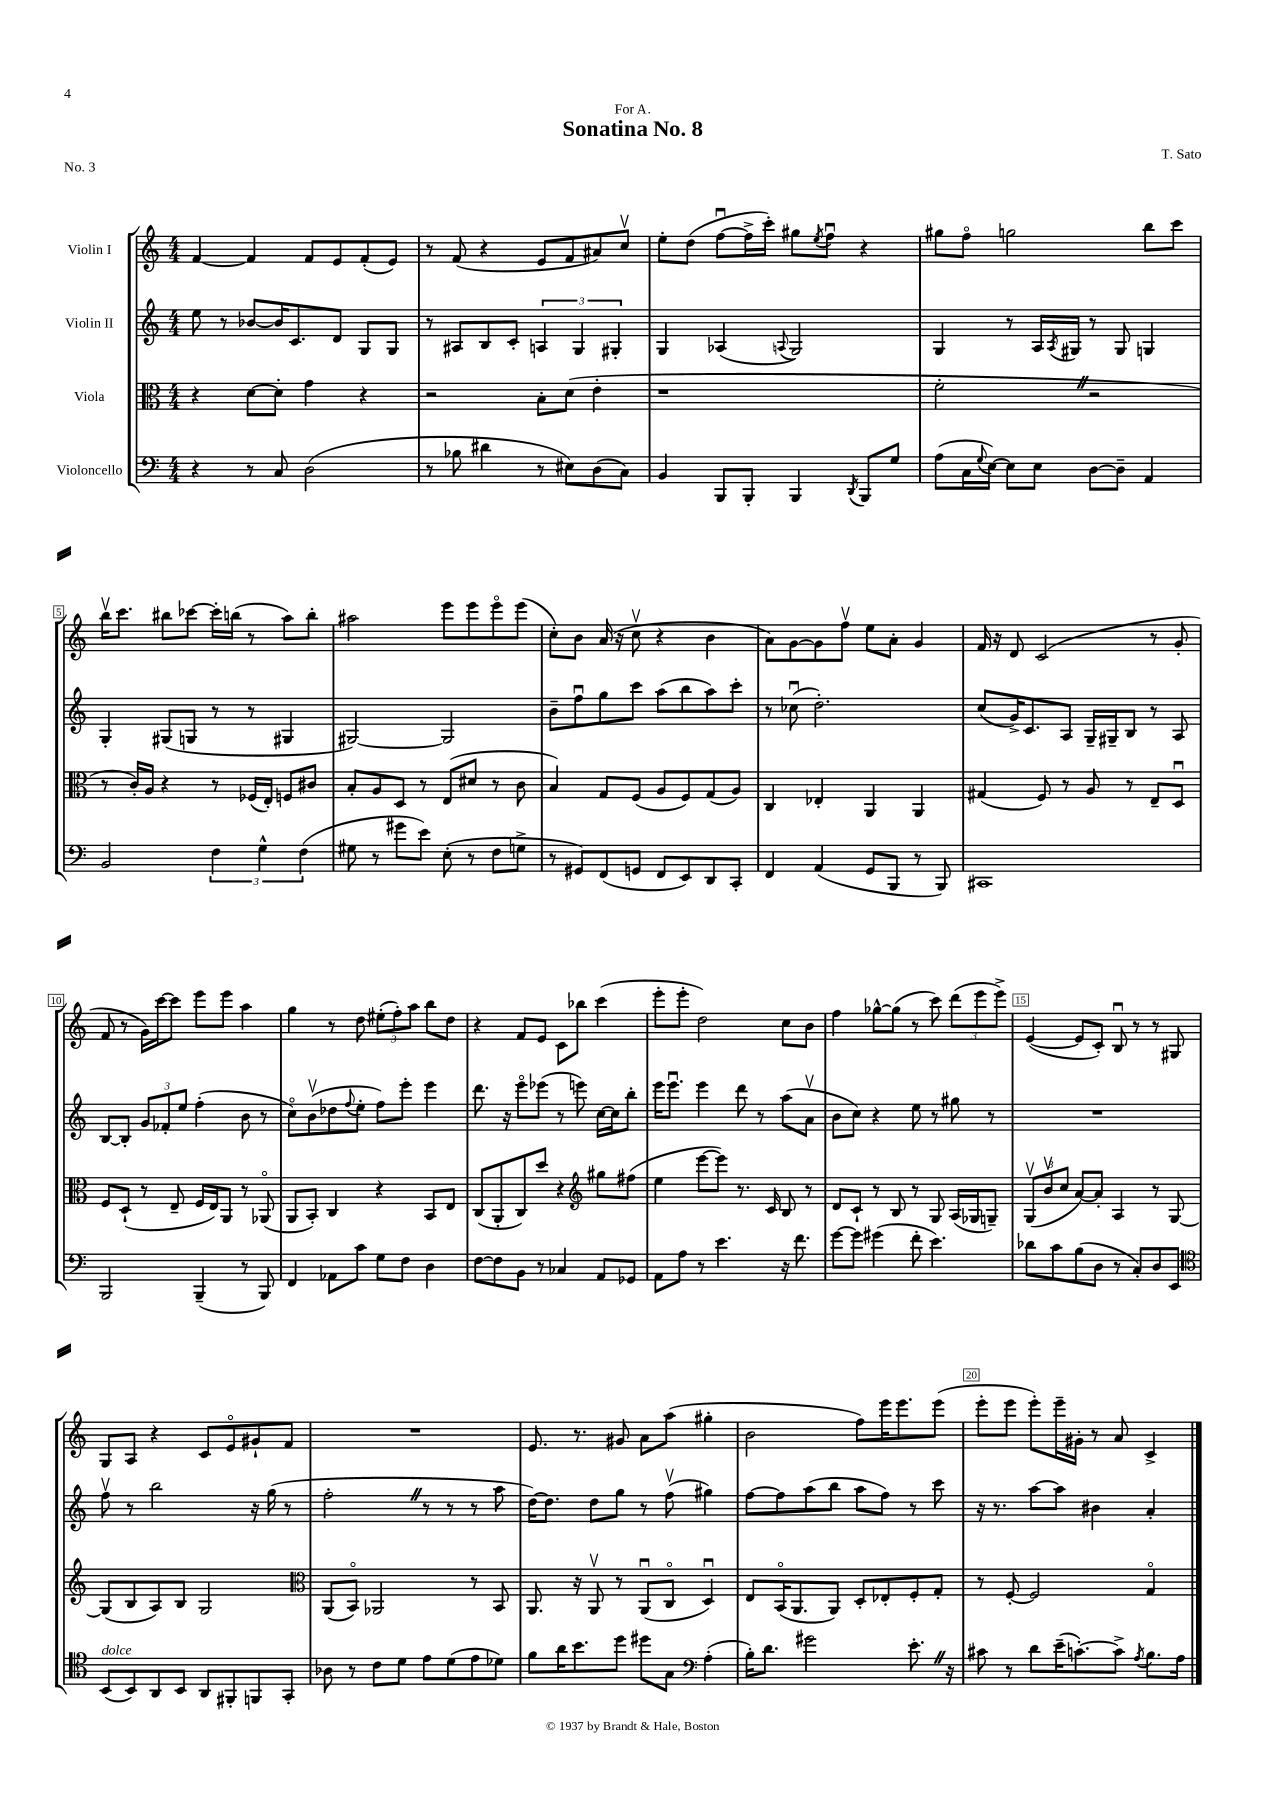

**kern	**kern	**kern	**kern
*part4	*part3	*part2	*part1
*staff4	*staff3	*staff2	*staff1
*I"Violoncello	*I"Viola	*I"Violin II	*I"Violin I
*clefF4	*clefC3	*clefG2	*clefG2
*k[]	*k[]	*k[]	*k[]
*M4/4	*M4/4	*M4/4	*M4/4
=1	=1	=1	=1
4r	4r	8ee\	[4f/
.	.	8r	.
8r	[8d\L	[8b-X/L	4f/]
8C/	8d'\J]	16b-/K]	.
.	.	8.c/	.
(2D\	4g\	.	8f/L
.	.	8d/J	8e/
.	4r	8G/L	(8f'/
.	.	8G/J	8e/J)
=2	=2	=2	=2
8r	2r	8r	8r
8B-X\	.	8A#X/L	(8f/
4d#X\	.	8B/	4r
.	.	8c'/J	.
8r	8B'\L	6An/	8e/L
8E#X\L)	(8d\J	.	8f/
.	.	6G/	.
(8D\	4e'\	.	8a#X/)
.	.	6G#X'/	.
8C\J)	.	.	8ccv/J
=3	=3	=3	=3
4BB/	1r	4G/	8ee'\L
.	.	.	(8dd\J
8BBB/L	.	(4A-X/	[8ffu\L
8BBB'/J	.	.	16ff^\L]
.	.	.	16ccc'\JJ)
.	.	8qqAn/	.
4BBB/	.	2G/)	8gg#X\L
.	.	.	8qee/
.	.	.	8ffu\J
8qDD/	.	.	.
8BBB/L	.	.	4r
8G/J	.	.	.
=4	=4	=4	=4
(8A\L	2f'Z\	4G/	8gg#X\L
16C\L	.	.	8ff\J
8qqG/	.	.	.
[16E\JJ)	.	.	.
8E\L]	.	8r	2ggn\
8E\J	.	16A/LL	.
.	.	8qA/	.
.	.	16G#X/JJ	.
[8D\L	2r	8r	.
8D~\J]	.	8G#/	.
4AA/	.	4Gn/	8bb\L
.	.	.	8ccc\J
!!LO:LB:g=z
=5	=5	=5	=5
2BB/	8r	4G'/	16bbv\KL
.	.	.	8.ccc\J
.	16c'/LL)	.	.
.	16A/JJ	.	.
.	4r	(8G#X/L	8bb#X\L
.	.	8Gn/J	[8ccc-X\J
6F\	8r	8r	16ccc-'\LL]
.	.	.	(16bbn\JJ
.	(16F-X/LL	8r	8r
6G^^\	.	.	.
.	16E'/JJ)	.	.
.	8Fn/L	4G#X/	8aa\L)
(6F\	.	.	.
.	8c#X/J	.	8bb'\J
=6	=6	=6	=6
8G#X\	8B'/L	[2G#X/)	2aa#X\
8r	8A/	.	.
8g#X\L	8D/J	.	.
8e\J)	8r	.	.
(8E'\	(8E/L	2G#/]	8eee\L
8r	8d#X/J	.	8eee\
8F\L	8r	.	8eee\
8Gn^\J	8c\	.	(8eee\J
=7	=7	=7	=7
8r	4B/)	8b~\L	8cc'\L)
8GG#X/L)	.	8ffu\	8b\J
(8FF/	8G/L	8gg\	(16a/
.	.	.	16r
8GGn/J	(8F/J	8ccc\J	8ccv\
8FF/L	8A/L	(8aa\L	4r
8EE/)	8F/)	8bb\	.
8DD/	(8G/	8aa\)	4b\
8CC'/J	8A/J)	8ccc'\J	.
=8	=8	=8	=8
4FF/	4C/	8r	8a\L)
.	.	(8cc-Xu\	[8g\
(4AA/	4E-X'/	2.dd'\)	8g\]
.	.	.	8ffv\J
8GG/L	4AA/	.	8ee\L
8BBB/J	.	.	8a'\J
8r	4AA/	.	4g/
8BBB/)	.	.	.
=9	=9	=9	=9
1CC#X	(4G#X/	(8cc/L	16f/
.	.	.	16r
.	.	16g^/K)	8d/
.	.	8.c/	.
.	8F/)	.	(2c/
.	8r	8A/J	.
.	8A/	16G~/LL	.
.	.	16G#X~/J	.
.	8r	8B/J	.
.	8E~/L	8r	8r
.	8Du/J	8A/	8g'/
!!LO:LB:g=z
=10	=10	=10	=10
2BBB/	8F/L	[8B/L	8f/
.	(8D`/J	8B'/J]	8r
.	8r	12g/L	16g\LL)
.	.	.	[16ccc\J
.	.	12f-X'/	.
.	8E~/	.	8ccc\J]
.	.	12ee/J	.
(4BBB~/	16F/LL	(4ff'\	8eee\L
.	16E/J)	.	.
.	8AA/J	.	8eee\J
8r	8r	8b\	4aa\
8BBB/)	(8AA-X/	8r	.
=11	=11	=11	=11
4FF/	8AA/L	8cc\L)	4gg\
.	8BB'/J)	(8bv\	.
8AA-X\L	4C/	8dd-X\	8r
.	.	8qqff/	.
8c\J	.	8ee'\J	8dd\
8G\L	4r	8ff\L)	(12ee#X'\L
.	.	.	12ff'\)
8F\J	.	8eee'\J	.
.	.	.	12aa\J
4D\	8BB/L	4eee\	8bb\L
.	8E/J	.	8dd\J
=12	=12	=12	=12
[8F\L	(8C/L	8.ddd\	4r
8F\]	8AA'/	.	.
.	.	16r	.
8BB\J	8C/)	8eee\L	8f/L
8r	8dd/J	(8eee-X\J	8e/J
4C-X/	4r	8r	8c\L
.	.	8eeen\)	8bb-X\J
*	*clefG2	*	*
8AA/L	8gg#X\L	[16cc\LL	(4ccc\
.	.	16cc\J]	.
8GG-X/J	(8ff#X\J	8bb'\J	.
=13	=13	=13	=13
8AA\L	4ee\	16eee\KL	8eee'\L
.	.	8.eeeu\J	.
8A\J	.	.	8eee'\J
8r	[8eee\L	4eee\	2dd\)
4.e\	8eee\J])	.	.
.	8.r	8ddd\	.
.	.	8r	.
.	16c/	.	.
16r	8B/	(8aa\L	8cc\L
8.f\	.	.	.
.	8r	8av\J	8b\J
=14	=14	=14	=14
[8g\L	8d/L	8b\L	4ff\
8g\J]	8c`/J	8cc\J)	.
(4g#X\	8r	4r	[8gg-X^^\L
.	8B/	.	(8gg-\J]
8f'\	8r	8ee\	8r
4.e\)	8G/	8r	8ccc\)
.	(16A/LL	8gg#X\	(12ddd\L
.	16G-X/J	.	.
.	.	.	12eee\
.	8Gn~/J)	8r	.
.	.	.	12eee^\J)
=15	=15	=15	=15
8d-X\L	(12Gv/L	1r	([4e/
.	12bv/	.	.
8c\	.	.	.
.	12cc/J	.	.
(8B\	[8a/L)	.	8e/L]
8D\J	8a'/J]	.	8c'/J)
8r	4A/	.	8Bu/
8C'/L)	.	.	8r
8D/	8r	.	8r
8EE/J	[8G/	.	8G#X/
!!LO:LB:g=z
=16	=16	=16	=16
*clefC4	*	*	*
!LO:TX:a:i:t=dolce	!	!	!
(8BB/L	(8G/L]	8ffv\	8G/L
8BB/)	8B/	8r	8A/J
8AA/	8A/)	2bb\	4r
8BB/J	8B/J	.	.
8AA/L	2G/	.	8c/L
8FF#X'/	.	.	8e/
8FFn/	.	16r	8g#X`/
.	.	(16gg\	.
8GG'/J	.	8r	8f/J
=17	=17	=17	=17
*	*clefC3	*	*
8A-X\	(8AA/L	2ff'Z\	1r
8r	8BB/J)	.	.
8c\L	2AA-X/	.	.
8d\J	.	.	.
8e\L	.	8r	.
(8d\	.	8r	.
8e\	8r	8r	.
8d-X\J)	8BB/	8aa\	.
=18	=18	=18	=18
8f\L	8.AA/	[16dd\KL)	8.e/
.	.	8.dd\J]	.
16a\K	.	.	.
8.b\	16r	.	8.r
.	8AAv/	8dd\L	.
8dd\J	8r	8gg\J	8g#X/
8dd#X\L	(8AAu/L	8r	8a\L
8G\J	8C/J	(8ffv\	(8aa\J
*clefF4	*	*	*
(4A'\	4Du/)	4gg#X\)	4gg#X'\
=19	=19	=19	=19
16B'\KL)	8E/L	[8ff\L	2b\
8.d\J	.	.	.
.	(16BB/K	8ff\]	.
.	8.AA/	.	.
2g#X\	.	(8aa\	.
.	8AA/J)	8bb\J	.
.	8D'/L	8aa\L	8ff\L)
.	8E-X'/	8ff\J)	16eee\K
.	.	.	8.eee\
8.e'Z\	8F'/	8r	.
.	8G'/J	8ccc\	(8eee\J
16r	.	.	.
=20	=20	=20	=20
8c#X\	8r	16r	8eee'\L
.	.	8.r	.
8r	[8F'/	.	8eee\J
8d\L	2F/]	[8aa\L	8eee'\L)
(16e~\K	.	8aa\J]	16eee~\L
[8.cn'\)	.	.	16g#X'\JJ
.	.	4b#X\	8r
8c^\J]	.	.	8a/
8qA/	.	.	.
8.B\L	4G/	4a'/	4c^/
16A\Jk	.	.	.
==	==	==	==
*-	*-	*-	*-
